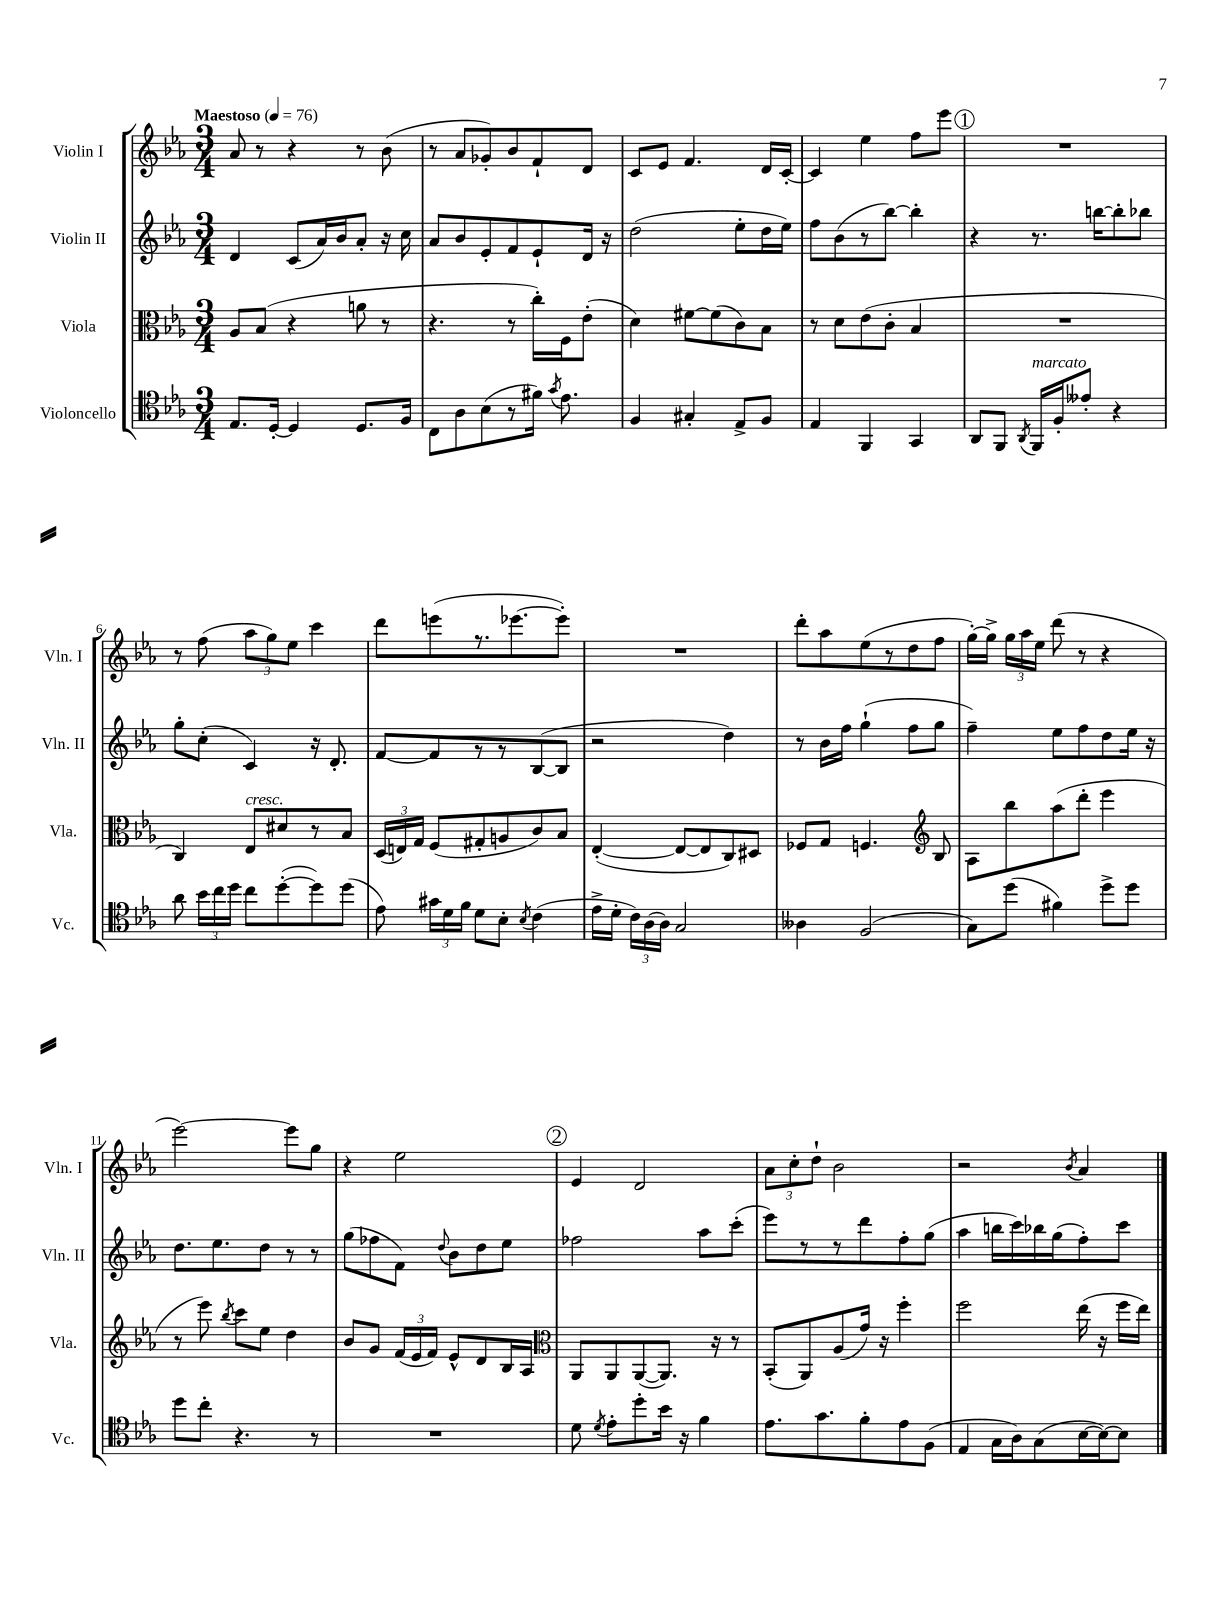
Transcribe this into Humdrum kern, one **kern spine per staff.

**kern	**kern	**kern	**kern
*staff4	*staff3	*staff2	*staff1
*clefC4	*clefC3	*clefG2	*clefG2
*k[b-e-a-]	*k[b-e-a-]	*k[b-e-a-]	*k[b-e-a-]
*M3/4	*M3/4	*M3/4	*M3/4
*MM76	*MM76	*MM76	*MM76
8.E-/L	8A-/L	4d/	8a-/
.	(8B-/J	.	8r
[16D'/Jk	.	.	.
4D/]	4r	(8c/L	4r
.	.	16a-/L)	.
.	.	16b-/J	.
8.D/L	8a\	8a-'/J	8r
.	8r	16r	(8b-\
16F/Jk	.	16cc\	.
=	=	=	=
8C\L	4.r	8a-/L	8r
8A-\	.	8b-/	8a-/L
(8B-\	.	8e-'/	8g-'/)
8r	8r	8f/	8b-/
16f#\Jk)	16cc'\LL)	8e-`/	8f`/
8qg/	.	.	.
8.e-\	16F\J	.	.
.	(8e-'\J	16d/Jk	8d/J
.	.	16r	.
=	=	=	=
4F/	4d\)	(2dd\	8c/L
.	.	.	8e-/J
4G#'/	[8f#\L	.	4.f/
.	(8f#\]	.	.
8E-^/L	8c\)	8ee-'\L	.
8F/J	8B-\J	16dd\L	16d/LL
.	.	16ee-\JJ)	[16c'/JJ
=	=	=	=
4E-/	8r	8ff\L	4c/]
.	8d\L	(8b-\	.
4FF/	(8e-\	8r	4ee-\
.	8c'\J	[8bb-\J)	.
4GG/	4B-/	4bb-'\]	8ff\L
.	.	.	8eee-\J
=	=	=	=
8AA-/L	2.r	4r	2.r
8FF/J	.	.	.
8qAA-/	.	.	.
16FF/LL	.	8.r	.
16F'/J	.	.	.
8e--'/J	.	.	.
.	.	[16bb\LK	.
4r	.	8bb'\]	.
.	.	8bb-\J	.
=	=	=	=
8a-\	4C/)	8gg'\L	8r
24b-\LL	.	(8cc'\J	(8ff\
24cc\	.	.	.
24dd\JJ	.	.	.
8cc\L	8E-/L	4c/)	12aa-\L
.	.	.	12gg\)
([8dd'\	8d#/	.	.
.	.	.	12ee-\J
8dd\])	8r	16r	4ccc\
.	.	8.d'/	.
(8dd\J	8B-/J	.	.
=	=	=	=
8e-\)	(24D/LL	[8f/L	8ddd\L
.	24E/)	.	.
.	24G/JJ	.	.
24g#\LL	(8F/L	8f/]	(8eee\
24d\	.	.	.
24f\JJ	.	.	.
8d\L	8G#'/	8r	8.r
8B-'\J	8A/	8r	.
.	.	.	[8.eee-\
8qB-/	.	.	.
(4c\	8c/)	([8B-/	.
.	8B-/J	8B-/]J	8eee-'\]J)
=	=	=	=
16e-^\LL	([4E-'/	2r	2.r
16d'\JJ	.	.	.
24c\LL)	.	.	.
(24A-\	.	.	.
24A-\JJ)	.	.	.
2G/	8E-/_L	.	.
.	8E-/]	.	.
.	8C/)	4dd\)	.
.	8D#/J	.	.
=	=	=	=
4A--\	8F-/L	8r	8ddd'\L
.	8G/J	16b-\LL	8aa-\
.	.	16ff\JJ	.
(2F/	4.F/	(4gg`\	(8ee-\
.	.	.	8r
.	.	8ff\L	8dd\
*	*clefG2	*	*
.	8B-/	8gg\J	8ff\J
=	=	=	=
8G\L)	8A-\L	4ff~\)	[16gg'\LL)
.	.	.	16gg^\]JJ
(8dd\J	8bb-\	.	24gg\LL
.	.	.	24aa-\
.	.	.	24ee-\JJ
4f#\)	(8aa-\	8ee-\L	(8ddd\
.	8ddd'\J	8ff\	8r
8dd^\L	4eee-\	8dd\	4r
8dd\J	.	16ee-\Jk	.
.	.	16r	.
=	=	=	=
8dd\L	8r	8.dd\L	[2eee-\)
8cc'\J	8eee-\)	.	.
.	.	8.ee-\	.
.	8qbb-/	.	.
4.r	8ccc\L	.	.
.	8ee-\J	8dd\J	.
.	4dd\	8r	8eee-\]L
8r	.	8r	8gg\J
=	=	=	=
2.r	8b-/L	(8gg\L	4r
.	8g/J	8ff-\	.
.	(24f/LL	8f\J)	2ee-\
.	24e-/	.	.
.	24f/JJ)	.	.
.	.	8qqdd/	.
.	8e-^^/L	8b-\L	.
.	8d/	8dd\	.
.	16B-/L	8ee-\J	.
.	16A-/JJ	.	.
=	=	=	=
*	*clefC3	*	*
8d\	8AA-/L	2ff-\	4e-/
8qd/	.	.	.
8e-'\L	8AA-/	.	.
8dd'\	([8AA-/	.	2d/
16b-\Jk	8.AA-/]J)	.	.
16r	.	.	.
4f\	.	8aa-\L	.
.	16r	.	.
.	8r	(8ccc'\J	.
=	=	=	=
8.e-\L	(8BB-'/L	8eee-\L)	12a-\L
.	.	.	12cc'\
.	8AA-/)	8r	.
.	.	.	12dd`\J
8.g\	.	.	.
.	(8A-/	8r	2b-\
8f'\	16g/Jk)	8ddd\	.
.	16r	.	.
8e-\	4ff'\	8ff'\	.
(8F\J	.	(8gg\J	.
=	=	=	=
4E-/	2ff\	4aa-\	2r
16G\LL	.	16bb\LL	.
16A-\J)	.	16ccc\)	.
(8G\	.	16bb-\	.
.	.	(16gg\J	.
.	.	.	8qb-/
[16B-\L	(16ee-\	8ff'\)	4a-/
16B-\_J)	16r	.	.
8B-\]J	16ff\LL	8ccc\J	.
.	16ee-\JJ)	.	.
==	==	==	==
*-	*-	*-	*-
